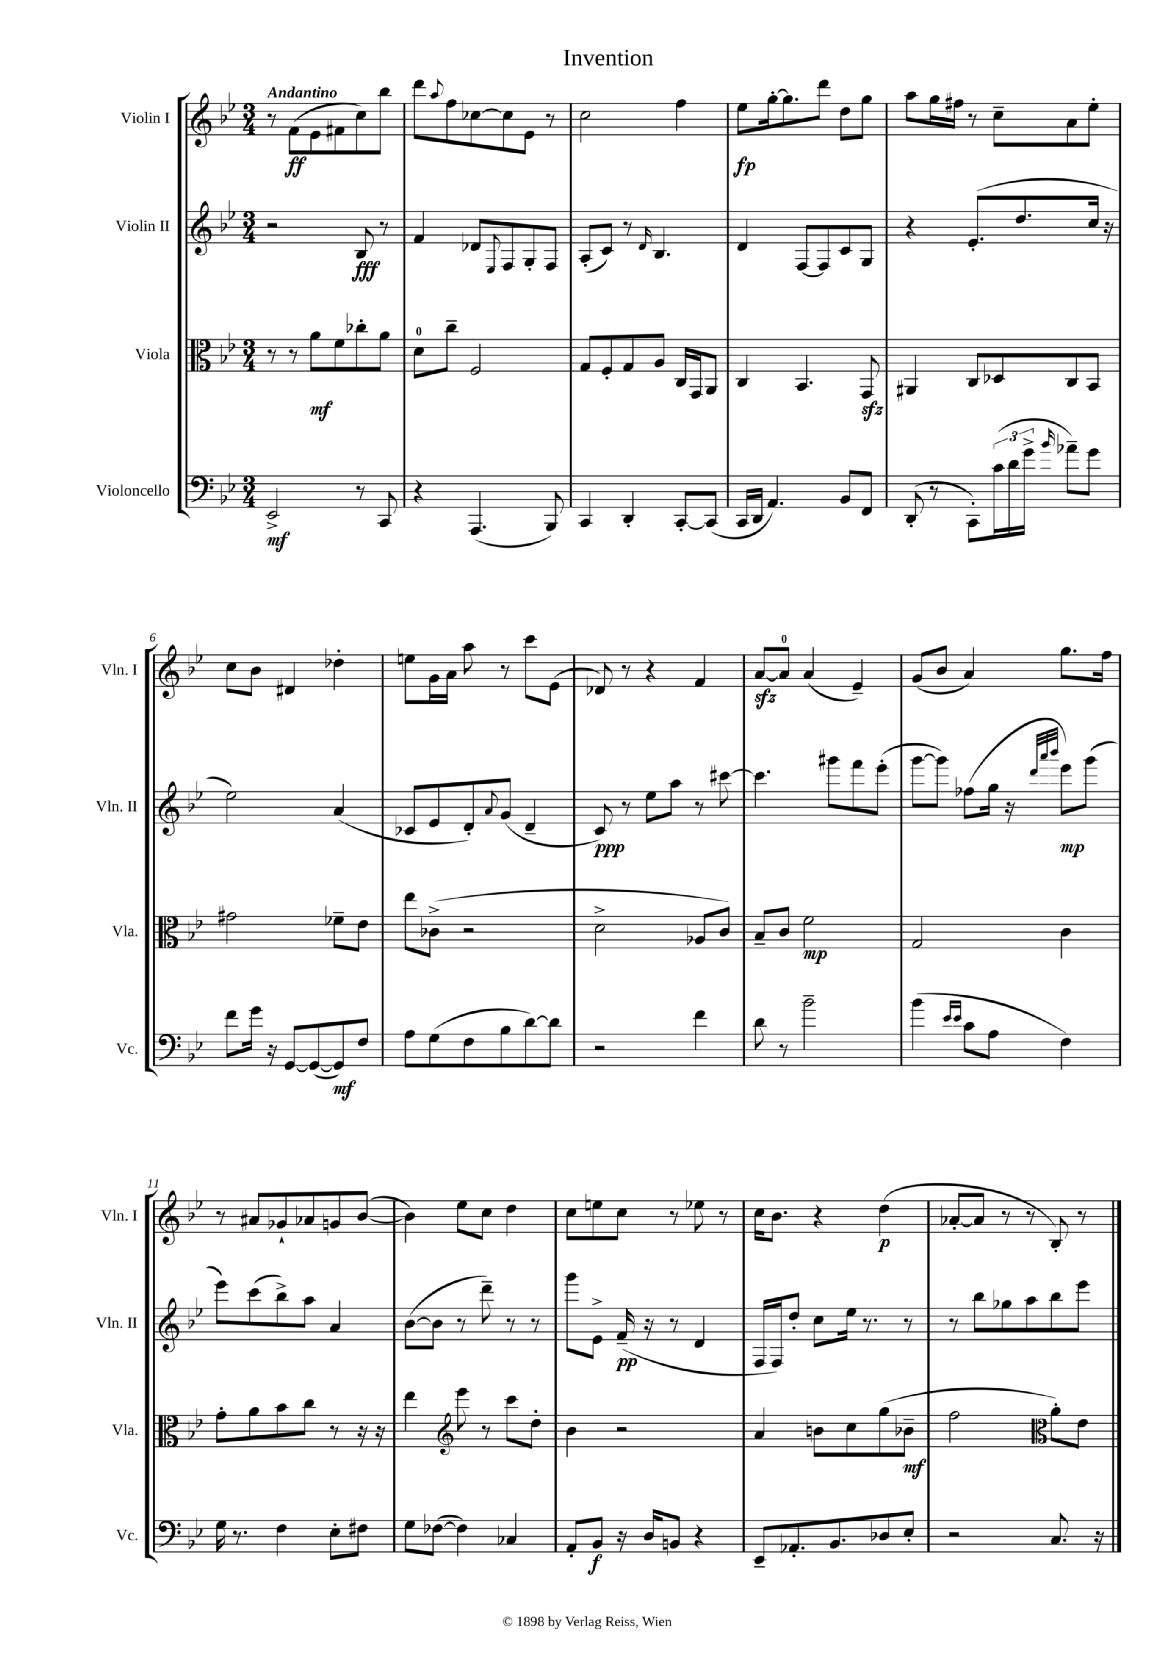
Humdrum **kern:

**kern	**dynam	**kern	**dynam	**kern	**dynam	**kern	**dynam
*part4	*part4	*part3	*part3	*part2	*part2	*part1	*part1
*staff4	*staff4	*staff3	*staff3	*staff2	*staff2	*staff1	*staff1
*I"Violoncello	*	*I"Viola	*	*I"Violin II	*	*I"Violin I	*
*I'Vc.	*	*I'Vla.	*	*I'Vln. II	*	*I'Vln. I	*
*clefF4	*	*clefC3	*	*clefG2	*	*clefG2	*
*k[b-e-]	*	*k[b-e-]	*	*k[b-e-]	*	*k[b-e-]	*
*M3/4	*	*M3/4	*	*M3/4	*	*M3/4	*
=1	=1	=1	=1	=1	=1	=1	=1
!	!	!	!	!	!	!LO:TX:a:B:t=Andantino	!
2EE-^/	mf	8r	.	2r	.	8r	.
.	.	8r	.	.	.	(8f\L	ff
.	.	8a\L	mf	.	.	8e-\	.
.	.	8f\	.	.	.	8f#X\	.
8r	.	8cc-X'\	.	8B-/	fff	8cc\)	.
8CC/	.	8a\J	.	8r	.	8bb-\J	.
=2	=2	=2	=2	=2	=2	=2	=2
4r	.	8d\L	.	4f/	.	8ddd\L	.
.	.	.	.	.	.	8qqaa/	.
.	.	8cc~\J	.	.	.	8ff\	.
(4.AAA/	.	2F/	.	8d-X/L	.	[8cc-X\	.
.	.	.	.	8qqE-/	.	.	.
.	.	.	.	8F/	.	8cc-\]	.
.	.	.	.	8G'/	.	8e-\J	.
8BBB-/)	.	.	.	8F/J	.	8r	.
=3	=3	=3	=3	=3	=3	=3	=3
4CC/	.	8G/L	.	(8A'/L	.	2cc\	.
.	.	8F'/	.	8c/J)	.	.	.
4DD'/	.	8G/	.	8r	.	.	.
.	.	.	.	16qqd/	.	.	.
.	.	8A/J	.	4.B-/	.	.	.
[8CC'/L	.	16C/LL	.	.	.	4ff\	.
.	.	16GG/J	.	.	.	.	.
(8CC/J]	.	8AA/J	.	.	.	.	.
=4	=4	=4	=4	=4	=4	=4	=4
16CC/LL	.	4C/	.	4d/	.	8ee-\L	fp
16DD/JJ	.	.	.	.	.	.	.
4.AA/)	.	.	.	.	.	[16gg'\k	.
.	.	.	.	.	.	8.gg\]	.
.	.	4.BB-/	.	[8F/L	.	.	.
.	.	.	.	8F/]	.	8ddd\J	.
8BB-/L	.	.	.	8c/	.	8dd\L	.
8FF/J	.	8GGzz/	.	8G/J	.	8gg\J	.
=5	=5	=5	=5	=5	=5	=5	=5
(8DD'/	.	4AA#X/	.	4r	.	8aa\L	.
8r	.	.	.	.	.	16gg\L	.
.	.	.	.	.	.	16ff#X\JJ	.
8CC'\L)	.	8C/L	.	(8.e-'/L	.	8r	.
(24c\L	.	8D-X/	.	.	.	8cc~\L	.
24d\	.	.	.	.	.	.	.
.	.	.	.	8.dd/	.	.	.
24g^\JJ	.	.	.	.	.	.	.
16qqb-/	.	.	.	.	.	.	.
8a-X~\L)	.	8C/	.	.	.	8a\	.
8g\J	.	8BB-/J	.	16cc/Jk	.	8ee-'\J	.
.	.	.	.	16r	.	.	.
!!LO:LB:g=z
=6	=6	=6	=6	=6	=6	=6	=6
8f\L	.	2g#X\	.	2ee-\)	.	8cc\L	.
16g\Jk	.	.	.	.	.	8b-\J	.
16r	.	.	.	.	.	.	.
[8GG/L	.	.	.	.	.	4d#X/	.
(8GG/_	.	.	.	.	.	.	.
8GG/])	mf	8f-X~\L	.	(4a/	.	4dd-X'\	.
8F/J	.	8e-\J	.	.	.	.	.
=7	=7	=7	=7	=7	=7	=7	=7
8A\L	.	8ee-\L	.	8c-X/L	.	8een\L	.
(8G\	.	(8c-X^\J	.	8e-/	.	16g\L	.
.	.	.	.	.	.	16a\JJ	.
8F\	.	2r	.	8d'/)	.	8aa\	.
.	.	.	.	8qqa/	.	.	.
8B-\	.	.	.	(8g/J	.	8r	.
[8d\)	.	.	.	4d~/	.	8ccc\L	.
8d\J]	.	.	.	.	.	(8e-\J	.
=8	=8	=8	=8	=8	=8	=8	=8
2r	.	2d^\	.	8c/)	ppp	8d-X/)	.
.	.	.	.	8r	.	8r	.
.	.	.	.	8ee-\L	.	4r	.
.	.	.	.	8aa\J	.	.	.
4f\	.	8A-X/L	.	8r	.	4f/	.
.	.	8c/J)	.	[8ccc#X\	.	.	.
=9	=9	=9	=9	=9	=9	=9	=9
8d\	.	8B-~/L	.	4.ccc#\]	.	[8azz/L	.
8r	.	8c/J	.	.	.	8a/J]	.
2b-~\	.	2f\	mp	.	.	(4a/	.
.	.	.	.	8ggg#X\L	.	.	.
.	.	.	.	8fff\	.	4e-~/)	.
.	.	.	.	(8eee-'\J	.	.	.
=10	=10	=10	=10	=10	=10	=10	=10
(4b-\	.	2G/	.	[8ggg\L	.	(8g/L	.
.	.	.	.	8ggg\J])	.	8b-/J	.
16qqe-/LL	.	.	.	.	.	.	.
16qqe-/JJ	.	.	.	.	.	.	.
8c\L	.	.	.	(8ff-X\L	.	4a/)	.
8A\J	.	.	.	16gg\Jk	.	.	.
.	.	.	.	16r	.	.	.
.	.	.	.	32qqddd/LLL	.	.	.
.	.	.	.	32qqaaa/	.	.	.
.	.	.	.	32qqbbb-/JJJ	.	.	.
4F\)	.	4c\	.	8eee-\L)	mp	8.gg\L	.
.	.	.	.	(8ggg\J	.	.	.
.	.	.	.	.	.	16ff\Jk	.
!!LO:LB:g=z
=11	=11	=11	=11	=11	=11	=11	=11
16G\	.	8g'\L	.	8eee-\L)	.	8r	.
8.r	.	.	.	.	.	.	.
.	.	8a\	.	(8ccc\	.	8a#X/L	.
4F\	.	8b-\	.	8bb-^\)	.	8g-X`/	.
.	.	8cc\J	.	8aa\J	.	8a-X/	.
8E-'\L	.	8r	.	4a/	.	8gn/	.
8F#X\J	.	16r	.	.	.	([8b-/J	.
.	.	16r	.	.	.	.	.
=12	=12	=12	=12	=12	=12	=12	=12
8G\L	.	4ee-\	.	([8b-\L	.	4b-\])	.
([8F-X\J	.	.	.	8b-\J]	.	.	.
*	*	*clefG2	*	*	*	*	*
4F-\])	.	8eee-\	.	8r	.	8ee-\L	.
.	.	8r	.	8ddd~\)	.	8cc\J	.
4C-X/	.	8ccc\L	.	8r	.	4dd\	.
.	.	8dd'\J	.	8r	.	.	.
=13	=13	=13	=13	=13	=13	=13	=13
8AA'/L	.	4b-\	.	8ggg\L	.	8cc\L	.
8BB-/J	f	.	.	8e-^\J	.	8een\	.
16r	.	2r	.	(16f~/	pp	8cc\J	.
16D/KL	.	.	.	16r	.	.	.
8BBn/J	.	.	.	8r	.	8r	.
4r	.	.	.	4d/	.	8ee-X\	.
.	.	.	.	.	.	8r	.
=14	=14	=14	=14	=14	=14	=14	=14
8EE-~/L	.	4a/	.	16F/LL	.	16cc\KL	.
.	.	.	.	16F/J)	.	8.b-\J	.
8.AA-X'/	.	.	.	8dd'/J	.	.	.
.	.	8bn\L	.	8cc\L	.	4r	.
8.BB-/	.	.	.	.	.	.	.
.	.	8cc\	.	16ee-\Jk	.	.	.
.	.	.	.	8.r	.	.	.
8D-X/	.	(8gg\	.	.	.	(4dd\	p
8E-'/J	.	8b-X~\J	mf	8r	.	.	.
=15	=15	=15	=15	=15	=15	=15	=15
2r	.	2ff\	.	8r	.	[8a-X'/L	.
.	.	.	.	8bb-\L	.	8a-/J]	.
.	.	.	.	8gg-X\	.	8r	.
.	.	.	.	8aa\	.	8r	.
*	*	*clefC3	*	*	*	*	*
8.C/	.	8a'\L)	.	8bb-\	.	8B-'/)	.
.	.	8e-\J	.	8eee-\J	.	8r	.
16r	.	.	.	.	.	.	.
==	==	==	==	==	==	==	==
*-	*-	*-	*-	*-	*-	*-	*-
